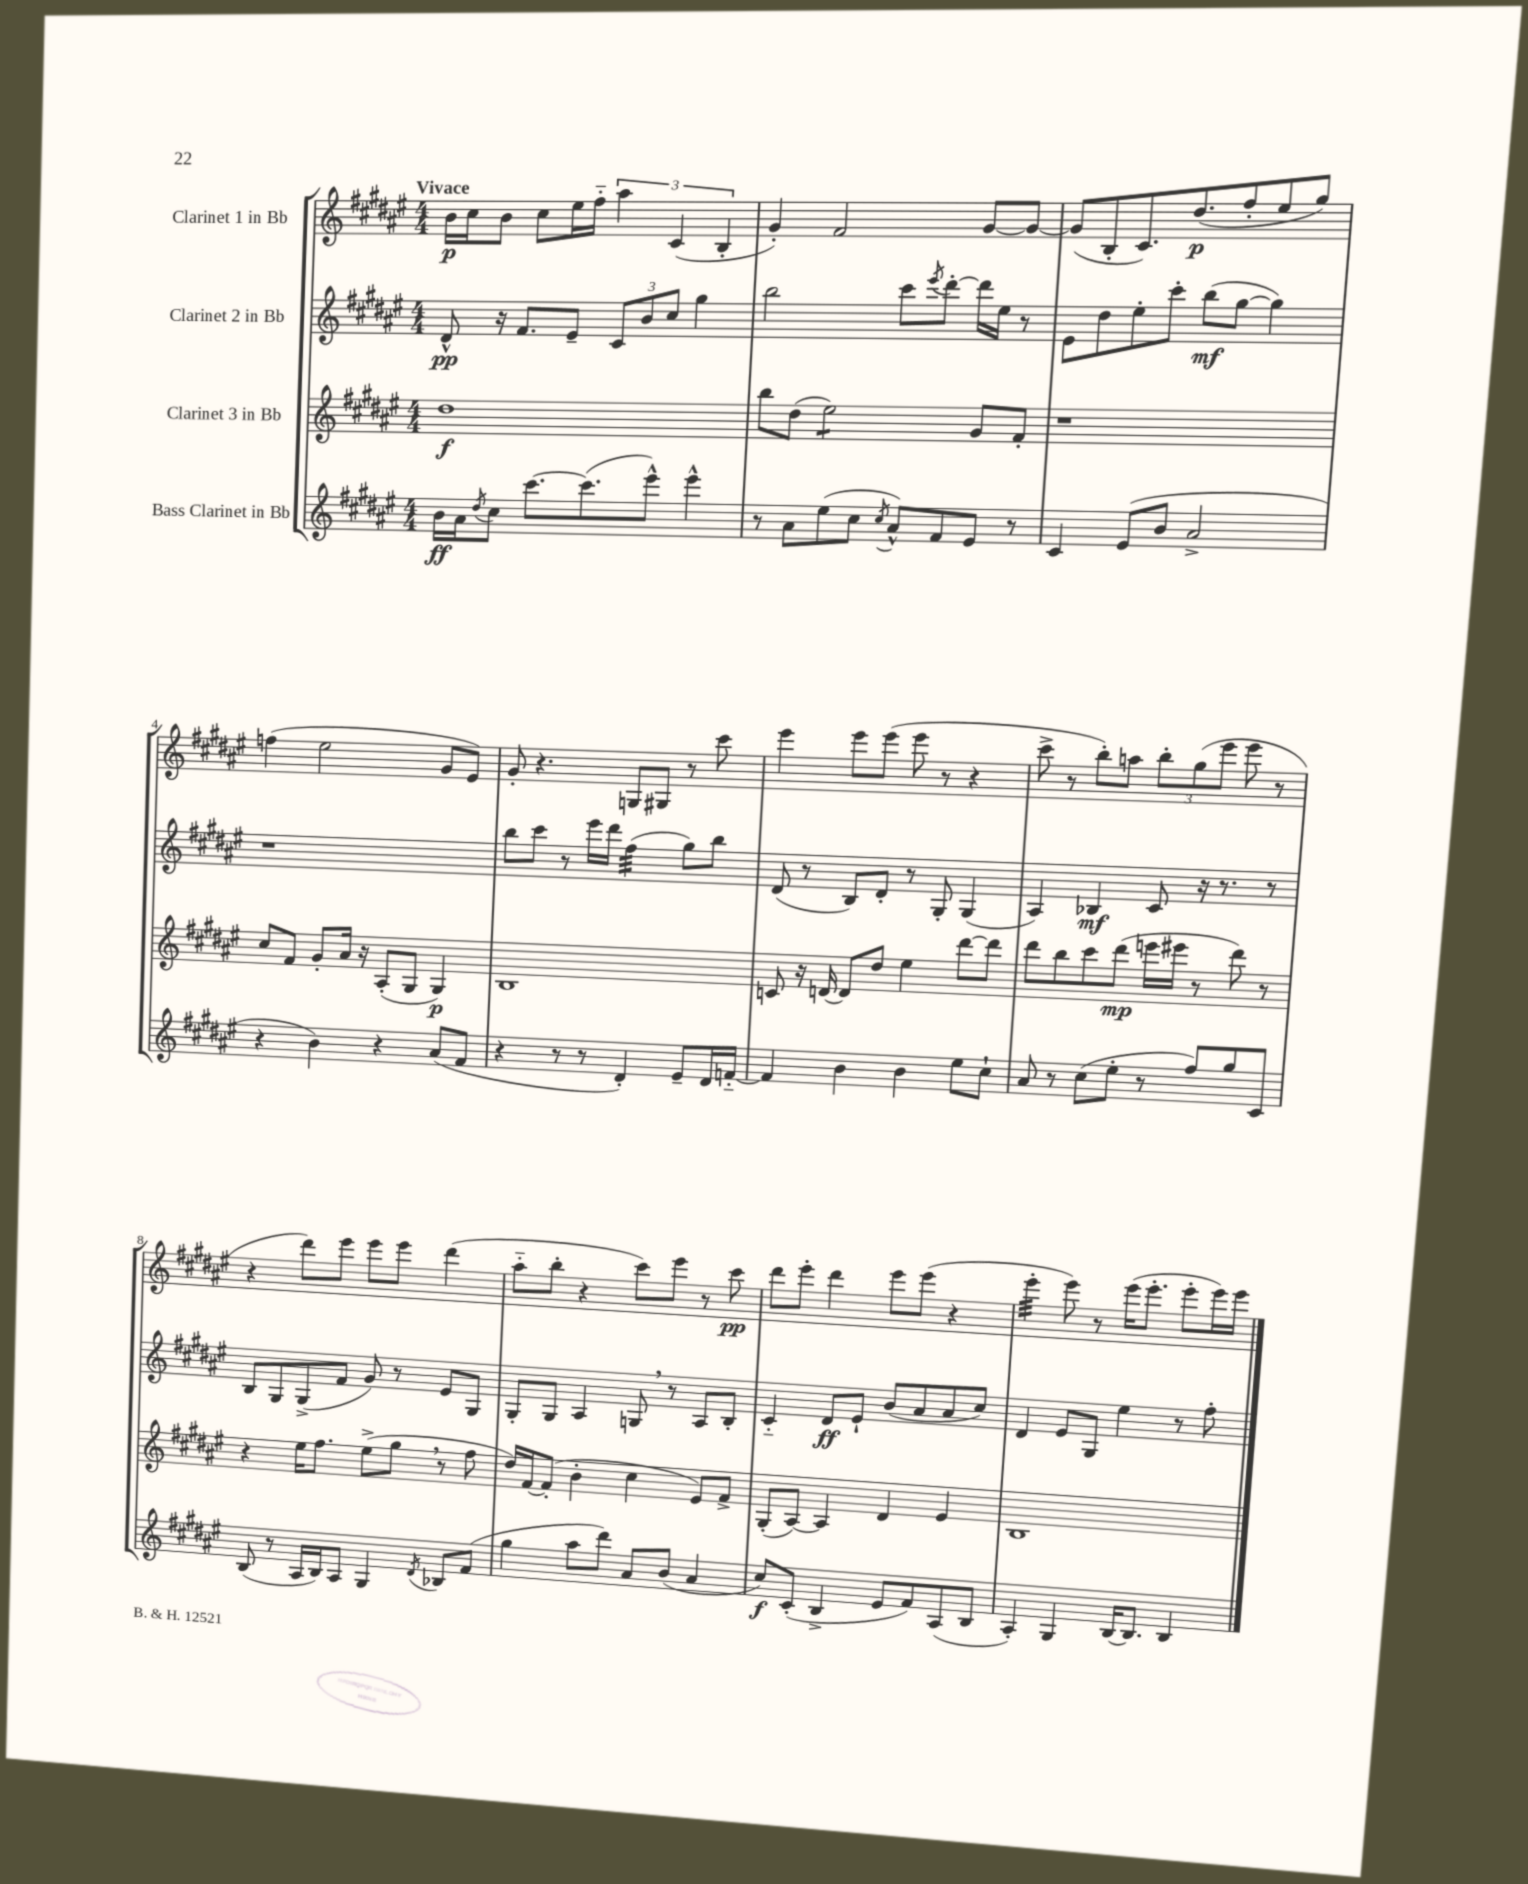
<<
\new StaffGroup <<
\new Staff = "s0" \with { instrumentName = "Clarinet 1 in Bb" } {
    \clef treble \key fis \major \numericTimeSignature \time 4/4 \tempo "Vivace"
    b'16\p cis''16 b'8 cis''8 eis''16 fis''16-_ \tuplet 3/2 { ais''4 cis'4( b4-. } |
    gis'4-.) fis'2 gis'8~ gis'8~ |
    gis'8( b8-. cis'8.) dis''8.\p( fis''8-. eis''8 gis''8) |
    f''4( eis''2 gis'8 eis'8) |
    gis'8-. r4. g8 gis8 r8 cis'''8 |
    eis'''4 eis'''8 eis'''8( eis'''8 r8 r4 |
    cis'''8-> r8 b''8-.) a''8 \tuplet 3/2 { b''8-. gis''8( eis'''8 } eis'''8 r8 |
    r4 dis'''8) eis'''8 eis'''8 eis'''8 dis'''4( |
    ais''8-_ b''8-. r4 cis'''8) eis'''8 r8 cis'''8\pp |
    dis'''8 eis'''8-. dis'''4 eis'''8 eis'''8( r4 |
    eis'''4:32-. eis'''8) r8 eis'''16( eis'''8.-. eis'''8-. eis'''16) eis'''16 \bar "|." |
}
\new Staff = "s1" \with { instrumentName = "Clarinet 2 in Bb" } {
    \clef treble \key fis \major \numericTimeSignature \time 4/4
    dis'8-^\pp r16 fis'8. eis'8-- \tuplet 3/2 { cis'8 b'8 cis''8 } gis''4 |
    b''2 cis'''8 \acciaccatura { eis'''8 } dis'''8~-. dis'''16 eis''16 r8 |
    eis'8 dis''8 eis''8-. cis'''8-. b''8\mf( gis''8~ gis''4) |
    r1 |
    b''8 cis'''8 r8 eis'''16 dis'''16 fis''4:32( gis''8) b''8 |
    dis'8( r8 b8) dis'8-. r8 gis8-. gis4( |
    ais4) bes4\mf cis'8 r16 r8. r8 |
    b8 gis8 gis8->( fis'8 gis'8) r8 eis'8 gis8 |
    gis8-. gis8 ais4 g8 \breathe r8 ais8 b8-. |
    cis'4-_ dis'8\ff eis'8-! b'8( ais'8 ais'8 cis''8) |
    dis'4 eis'8 gis8 eis''4 r8 fis''8-. \bar "|." |
}
\new Staff = "s2" \with { instrumentName = "Clarinet 3 in Bb" } {
    \clef treble \key fis \major \numericTimeSignature \time 4/4
    dis''1\f |
    b''8 dis''8( eis''2:8) gis'8 fis'8-. |
    r1 |
    cis''8 fis'8 gis'8-. ais'16 r16 ais8-.( gis8 gis4\p) |
    b1 |
    c'8 r16 d'16~ d'8 dis''8 eis''4 dis'''8~ dis'''8 |
    dis'''8 b''8 cis'''8 dis'''8\mp( e'''16 eis'''16 r8 dis'''8) r8 |
    r4 eis''16 fis''8. eis''8->( gis''8 \breathe r8 fis''8 |
    dis''16) fis'16~ fis'8-.( b'4-. cis''4 eis'8) fis'8-> |
    gis8-.( ais8~) ais4 dis'4 eis'4 |
    b1 \bar "|." |
}
\new Staff = "s3" \with { instrumentName = "Bass Clarinet in Bb" } {
    \clef treble \key fis \major \numericTimeSignature \time 4/4
    b'16\ff ais'16 \acciaccatura { dis''8 } cis''8 cis'''8.~ cis'''8.( eis'''8-^) eis'''4-^ |
    r8 ais'8 eis''8( cis''8 \acciaccatura { cis''8 } ais'8-^) fis'8 eis'8 r8 |
    cis'4 eis'8( b'8 ais'2-> |
    r4 b'4) r4 ais'8( fis'8 |
    r4 r8 r8 dis'4-.) eis'8-- dis'16 f'16~-_ |
    f'4 b'4 b'4 eis''8 cis''8-! |
    ais'8 r8 cis''8( eis''8-. r8 fis''8) gis''8 cis'8 |
    b8( r8 ais16 b16) ais8 gis4 \acciaccatura { dis'8 } bes8 fis'8( |
    gis''4 ais''8 dis'''8) ais'8 b'8( ais'4 |
    cis''8\f) cis'8-.( b4-> eis'8 fis'8) ais8( b8 |
    ais4-.) gis4 b16~ b8. b4 \bar "|." |
}
>>
>>
